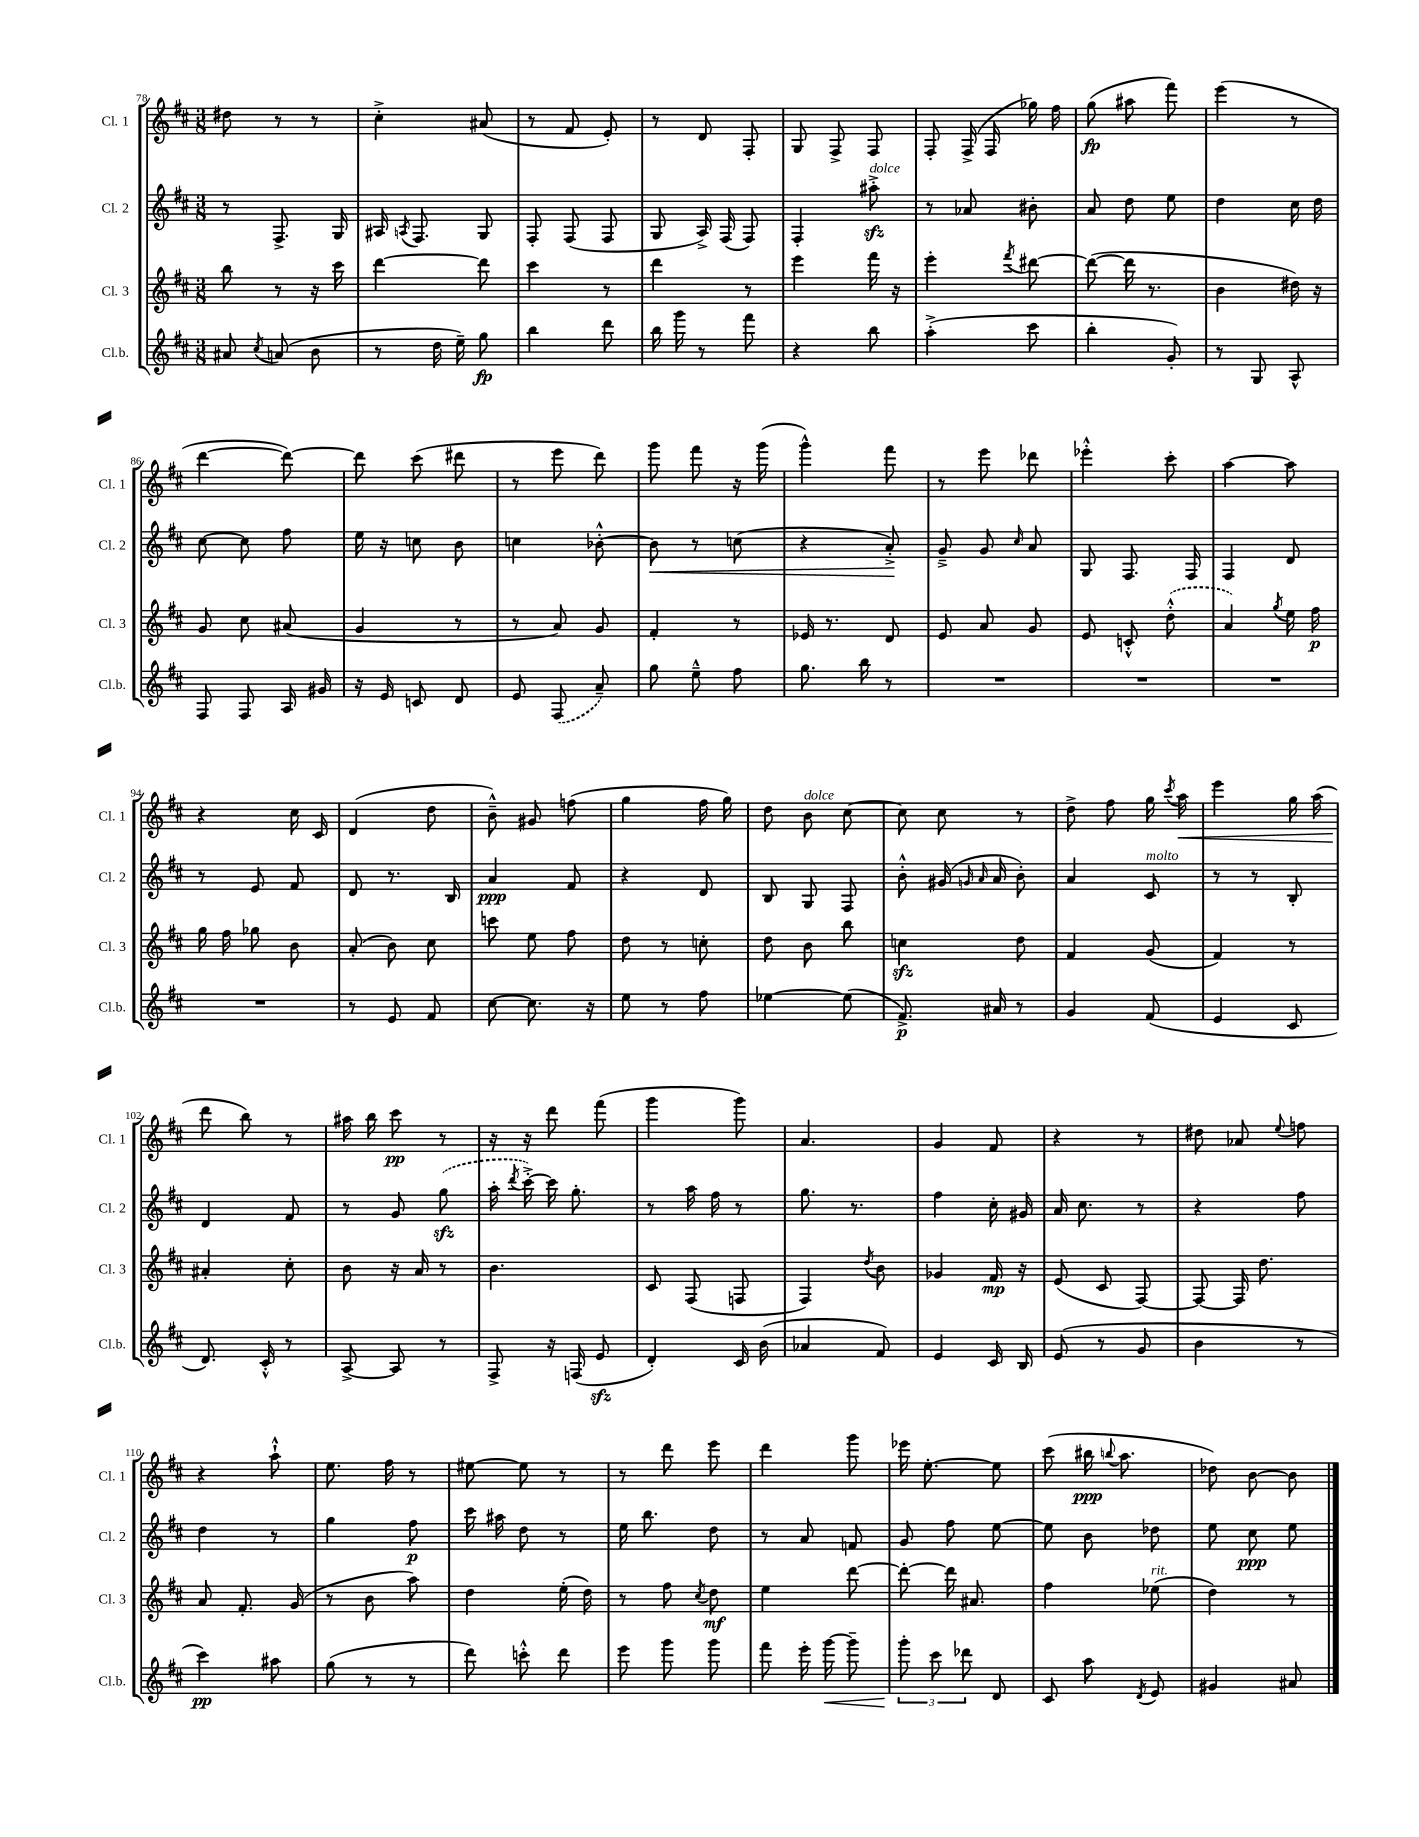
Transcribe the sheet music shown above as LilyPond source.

<<
\new StaffGroup <<
\new Staff = "s0" \with { instrumentName = "Cl. 1" shortInstrumentName = "Cl. 1" } {
    \clef treble \key d \major \numericTimeSignature \time 3/8
    \autoBeamOff dis''8 r8 r8 |
    cis''4-.-> ais'8( |
    r8 fis'8 e'8-.) |
    r8 d'8 fis8-. |
    g8 fis8-> fis8 |
    fis8-. fis16->( fis16 ges''16) fis''16 |
    g''8\fp( ais''8 fis'''8) |
    e'''4( r8 |
    d'''4~ d'''8~) |
    d'''8 cis'''8( dis'''8 |
    r8 e'''8 d'''8) |
    g'''8 fis'''8 r16 g'''16( |
    g'''4-^) fis'''8 |
    r8 e'''8 des'''8 |
    ees'''4-.-^ cis'''8-. |
    a''4~ a''8 |
    r4 cis''16 cis'16 |
    d'4( d''8 |
    b'8---^) gis'8 f''8( |
    g''4 fis''16 g''16) |
    d''8 b'8^\markup { \italic "dolce" } cis''8~ |
    cis''8 cis''8 r8 |
    d''8-> fis''8 g''16 \acciaccatura { cis'''8 } a''16\< |
    e'''4 g''16 a''16( |
    d'''8\! b''8) r8 |
    ais''16 b''16 cis'''8\pp r8 |
    r16 r16 d'''8 fis'''8( |
    g'''4 g'''8) |
    a'4. |
    g'4 fis'8 |
    r4 r8 |
    dis''8 aes'8 \appoggiatura { e''8 } f''8 |
    r4 a''8-!-^ |
    e''8. fis''16 r8 |
    eis''8~ eis''8 r8 |
    r8 d'''8 e'''8 |
    d'''4 g'''8 |
    ees'''16 e''8.~-. e''8 |
    cis'''8( bis''16\ppp \appoggiatura { b''8 } a''8. |
    des''8) b'8~ b'8 \bar "|." |
}
\new Staff = "s1" \with { instrumentName = "Cl. 2" shortInstrumentName = "Cl. 2" } {
    \clef treble \key d \major \numericTimeSignature \time 3/8
    \autoBeamOff r8 fis8.-> g16 |
    ais16 \acciaccatura { a8 } fis8. g8 |
    fis8-. fis8( fis8 |
    g8 a16->) fis16( fis8) |
    fis4-. ais''8-.->\sfz^\markup { \italic "dolce" } |
    r8 aes'8 bis'8-. |
    a'8 d''8 e''8 |
    d''4 cis''16 d''16 |
    cis''8~ cis''8 fis''8 |
    e''16 r16 c''8 b'8 |
    c''4 bes'8~-.-^ |
    bes'8\< r8 c''8( |
    r4 a'8-.->\!) |
    g'8---> g'8 \grace { cis''16 } a'8 |
    g8 fis8. fis16 |
    fis4 d'8 |
    r8 e'8 fis'8 |
    d'8 r8. b16 |
    a'4\ppp fis'8 |
    r4 d'8 |
    b8 g8 fis8 |
    b'8-.-^ gis'16( \grace { g'16 a'16 } a'16 b'8-.) |
    a'4 cis'8^\markup { \italic "molto" } |
    r8 r8 b8-. |
    d'4 fis'8 |
    r8 g'8 \once \slurDashed g''8\sfz( |
    a''16-. \acciaccatura { d'''8 } cis'''16~-.->) cis'''16 g''8.-. |
    r8 a''16 fis''16 r8 |
    g''8. r8. |
    fis''4 cis''16-. gis'16 |
    a'16 cis''8. r8 |
    r4 fis''8 |
    d''4 r8 |
    g''4 fis''8\p |
    cis'''16 ais''16 d''8 r8 |
    e''16 b''8. d''8 |
    r8 a'8 f'8 |
    g'8 fis''8 e''8~ |
    e''8 b'8 des''8 |
    e''8 cis''8\ppp e''8 \bar "|." |
}
\new Staff = "s2" \with { instrumentName = "Cl. 3" shortInstrumentName = "Cl. 3" } {
    \clef treble \key d \major \numericTimeSignature \time 3/8
    \autoBeamOff b''8 r8 r16 cis'''16 |
    d'''4~ d'''8 |
    cis'''4 r8 |
    d'''4 r8 |
    e'''4 fis'''16 r16 |
    e'''4-. \acciaccatura { fis'''8 } dis'''8~ |
    dis'''8~( dis'''16 r8. |
    b'4 dis''16) r16 |
    g'8 cis''8 ais'8( |
    g'4 r8 |
    r8 a'8) g'8 |
    fis'4-. r8 |
    ees'16 r8. d'8 |
    e'8 a'8 g'8 |
    e'8 c'8-.-^ \once \slurDashed d''8-.-^( |
    a'4) \acciaccatura { g''8 } e''16 fis''16\p |
    g''16 fis''16 ges''8 b'8 |
    a'8-.( b'8) cis''8 |
    c'''8 e''8 fis''8 |
    d''8 r8 c''8-. |
    d''8 b'8 b''8 |
    c''4\sfz d''8 |
    fis'4 g'8( |
    fis'4) r8 |
    ais'4-. cis''8-. |
    b'8 r16 a'16 r8 |
    b'4. |
    cis'8 fis8( f8 |
    fis4) \acciaccatura { d''8 } b'8 |
    ges'4 fis'16\mp r16 |
    e'8( cis'8 fis8~) |
    fis8~ fis16 d''8. |
    a'8 fis'8.-. g'16( |
    r8 b'8 a''8) |
    d''4 e''16-.( d''16) |
    r8 fis''8 \acciaccatura { cis''8 } d''8\mf |
    e''4 d'''8~ |
    d'''8~-. d'''16 ais'8. |
    fis''4 ees''8^\markup { \italic "rit." }( |
    d''4) r8 \bar "|." |
}
\new Staff = "s3" \with { instrumentName = "Cl.b." shortInstrumentName = "Cl.b." } {
    \clef treble \key d \major \numericTimeSignature \time 3/8
    \autoBeamOff ais'8 \acciaccatura { cis''8 } a'8( b'8 |
    r8 d''16 e''16--) g''8\fp |
    b''4 d'''8 |
    b''16 g'''16 r8 fis'''8 |
    r4 b''8 |
    a''4-.->( cis'''8 |
    b''4-. g'8-.) |
    r8 g8 a8-^ |
    fis8 fis8 a16 gis'16 |
    r16 e'16 c'8 d'8 |
    e'8 \once \slurDashed fis8( a'8--) |
    g''8 e''8---^ fis''8 |
    g''8. b''16 r8 |
    R4. |
    R4. |
    R4. |
    R4. |
    r8 e'8 fis'8 |
    cis''8~ cis''8. r16 |
    e''8 r8 fis''8 |
    ees''4~ ees''8( |
    fis'8.->\p) ais'16 r8 |
    g'4 fis'8( |
    e'4 cis'8 |
    d'8.) cis'16-.-^ r8 |
    a8~-> a8 r8 |
    fis8-> r16 f16( e'8\sfz |
    d'4-.) cis'16 b'16( |
    aes'4 fis'8) |
    e'4 cis'16 b16 |
    e'8( r8 g'8 |
    b'4 r8 |
    cis'''4\pp) ais''8 |
    g''8( r8 r8 |
    d'''8) c'''8-.-^ d'''8 |
    e'''8 g'''8 g'''8 |
    fis'''8 e'''16-. g'''16~\< g'''8-- |
    \tuplet 3/2 { g'''8-.\! cis'''8 des'''8 } d'8 |
    cis'8 a''8 \acciaccatura { d'8 } e'8 |
    gis'4 ais'8 \bar "|." |
}
>>
>>
\layout { \context { \Score currentBarNumber = #78 } }
